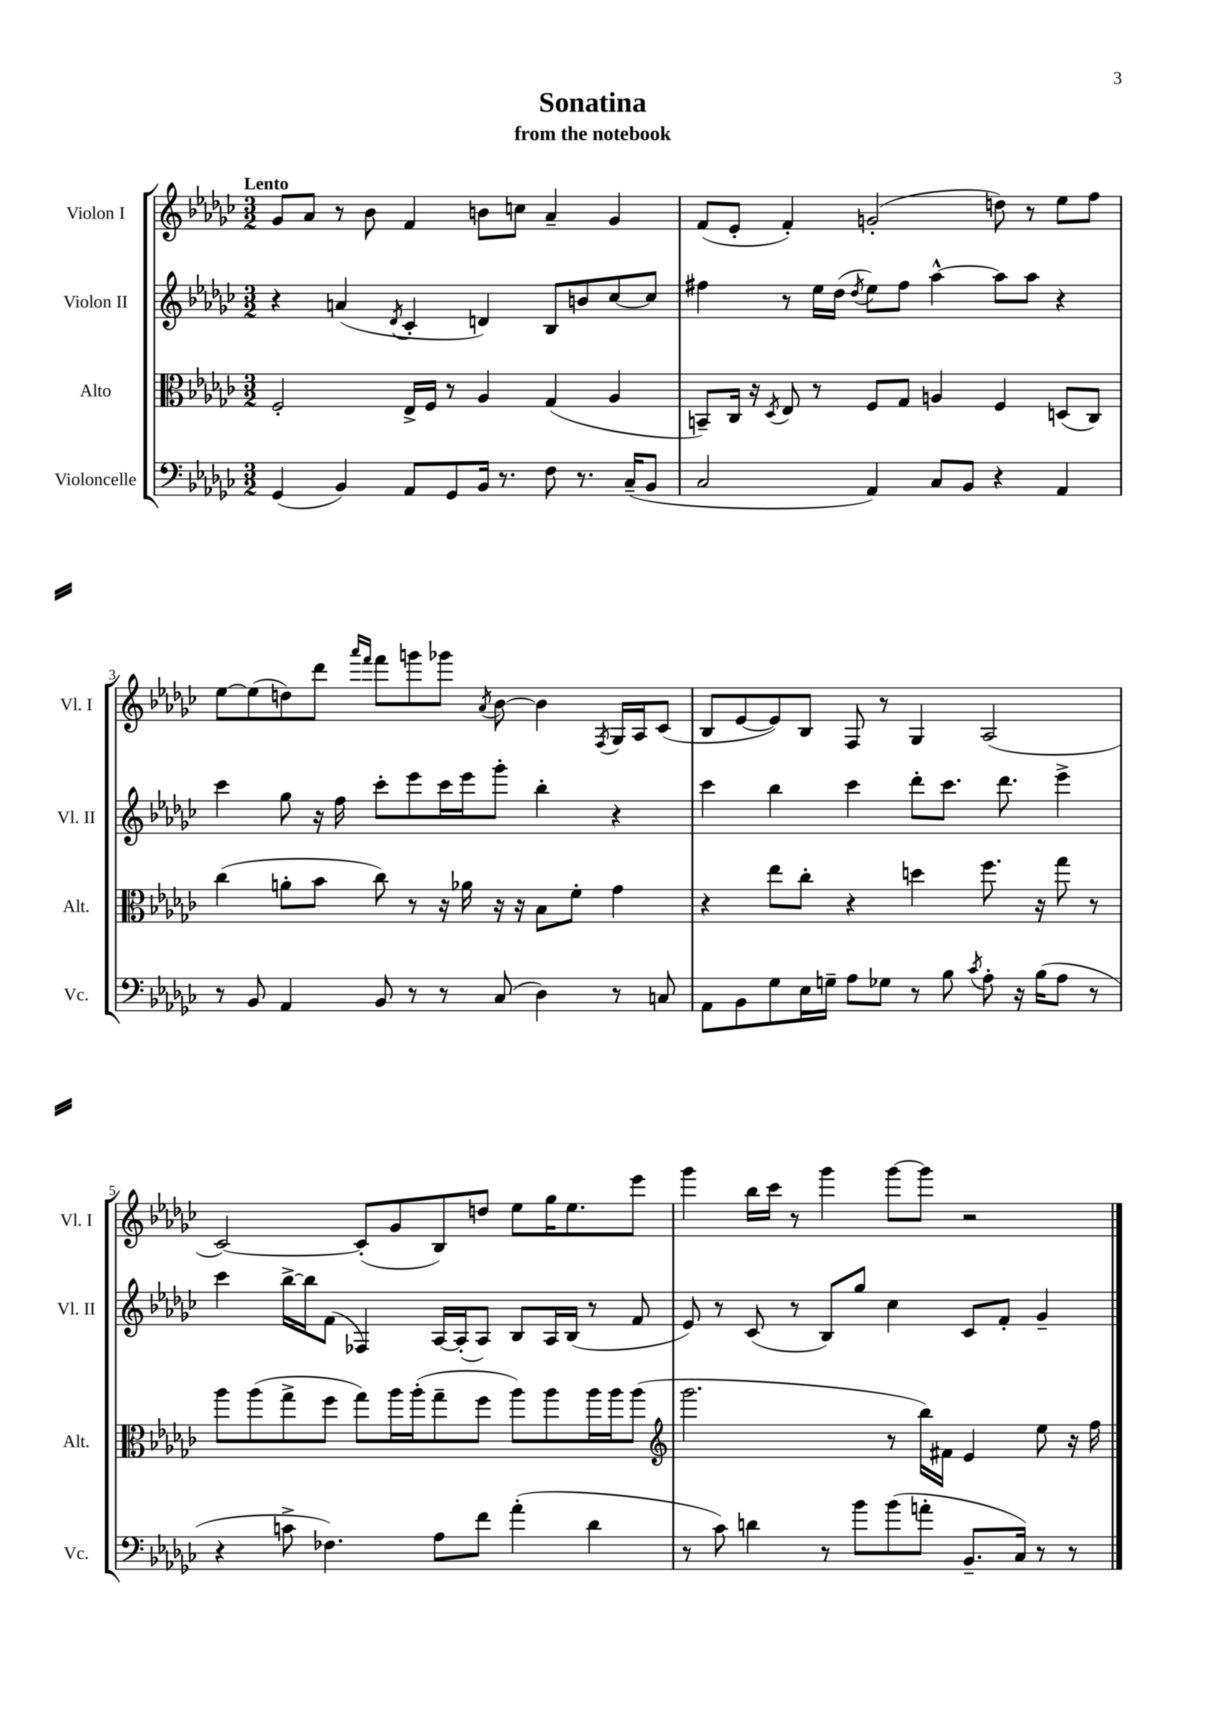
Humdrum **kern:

**kern	**kern	**kern	**kern
*staff4	*staff3	*staff2	*staff1
*clefF4	*clefC3	*clefG2	*clefG2
*k[b-e-a-d-g-c-]	*k[b-e-a-d-g-c-]	*k[b-e-a-d-g-c-]	*k[b-e-a-d-g-c-]
*M3/2	*M3/2	*M3/2	*M3/2
(4GG-	2F'	4r	8g-
.	.	.	8a-
4BB-)	.	(4a	8r
.	.	.	8b-
.	.	8qd-	.
8AA-	16E-^	4c-'	4f
.	16F	.	.
8GG-	8r	.	.
16BB-	4A-	4d)	8b
8.r	.	.	.
.	.	.	8cc
8F	(4G-	8B-	4a-~
8.r	.	8b	.
.	4A-	[8cc-	4g-
(16C-~	.	.	.
8BB-	.	8cc-]	.
=	=	=	=
2C-	8BB~)	4ff#	(8f
.	16C-	.	8e-'
.	16r	.	.
.	8qD-	.	.
.	8E-	8r	4f')
.	8r	16ee-	.
.	.	(16dd-	.
.	.	8qdd-	.
4AA-)	8F	8ee-)	(2g'
.	8G-	8ff#	.
8C-	4A	[4aa-^^	.
8BB-	.	.	.
4r	4F	8aa-]	8dd)
.	.	8aa-	8r
4AA-	(8D	4r	8ee-
.	8C-)	.	8ff
=	=	=	=
8r	(4cc-	4ccc-	[8ee-
8BB-	.	.	(8ee-]
4AA-	8a'	8gg-	8dd)
.	8b-	16r	8ddd-
.	.	16ff	.
.	.	.	16qqaaa-
.	.	.	16qqfff
8BB-	8cc-)	8ccc-'	8fff
8r	8r	8eee-	8ggg
8r	16r	16ccc-	8ggg-
.	16a-	16eee-	.
.	.	.	8qa-
(8C-	16r	8ggg-'	[8b-
.	16r	.	.
4D-)	8B-	4bb-'	4b-]
.	8f'	.	.
.	.	.	8qF
8r	4g-	4r	16G-
.	.	.	16A-
8C	.	.	(8c-
=	=	=	=
8AA-	4r	4ccc-	8B-
8BB-	.	.	[8e-
8G-	8ee-	4bb-	8e-])
16E-	8cc-'	.	8B-
16G~	.	.	.
8A-	4r	4ccc-	8F
8G-	.	.	8r
8r	4dd	8ddd-'	4G-
8B-	.	8.ccc-	.
8qc-	.	.	.
8A-'	8.ff	.	(2A-
.	.	8.ddd-	.
16r	.	.	.
(16B-	16r	.	.
8A-	8gg-	4eee-^	.
8r	8r	.	.
=	=	=	=
4r	8aa-	4ccc-	[2c-)
.	(8aa-	.	.
8c^	8gg-^	[16bb-^	.
.	.	16bb-]	.
4.F-)	8ff	(8f	.
.	8gg-)	4F-)	(8c-']
.	16aa-	.	8g-
.	(16aa-'	.	.
8A-	8gg-~	[16A-	8B-)
.	.	(16A-']	.
8f	8ff	8A-)	8dd
(4a-'	8aa-)	8B-	8ee-
.	8aa-	16A-	16gg-
.	.	(16B-	8.ee-
4d-	16aa-	8r	.
.	16aa-	.	.
.	(8aa-	8f	8eee-
=	=	=	=
*	*clefG2	*	*
8r	2.ggg-	8e-)	4ggg-
8c-)	.	8r	.
4d	.	(8c-	16bb-
.	.	.	16ccc-
.	.	8r	8r
8r	.	8B-)	4ggg-
8b-	.	8gg-	.
(8b-	8r	4cc-	[8ggg-
8a'	16bb-)	.	8ggg-]
.	16f#	.	.
8.BB-~	4e-	8c-	2r
.	.	8f'	.
16C-)	.	.	.
8r	8ee-	4g-~	.
8r	16r	.	.
.	16ff	.	.
==	==	==	==
*-	*-	*-	*-
